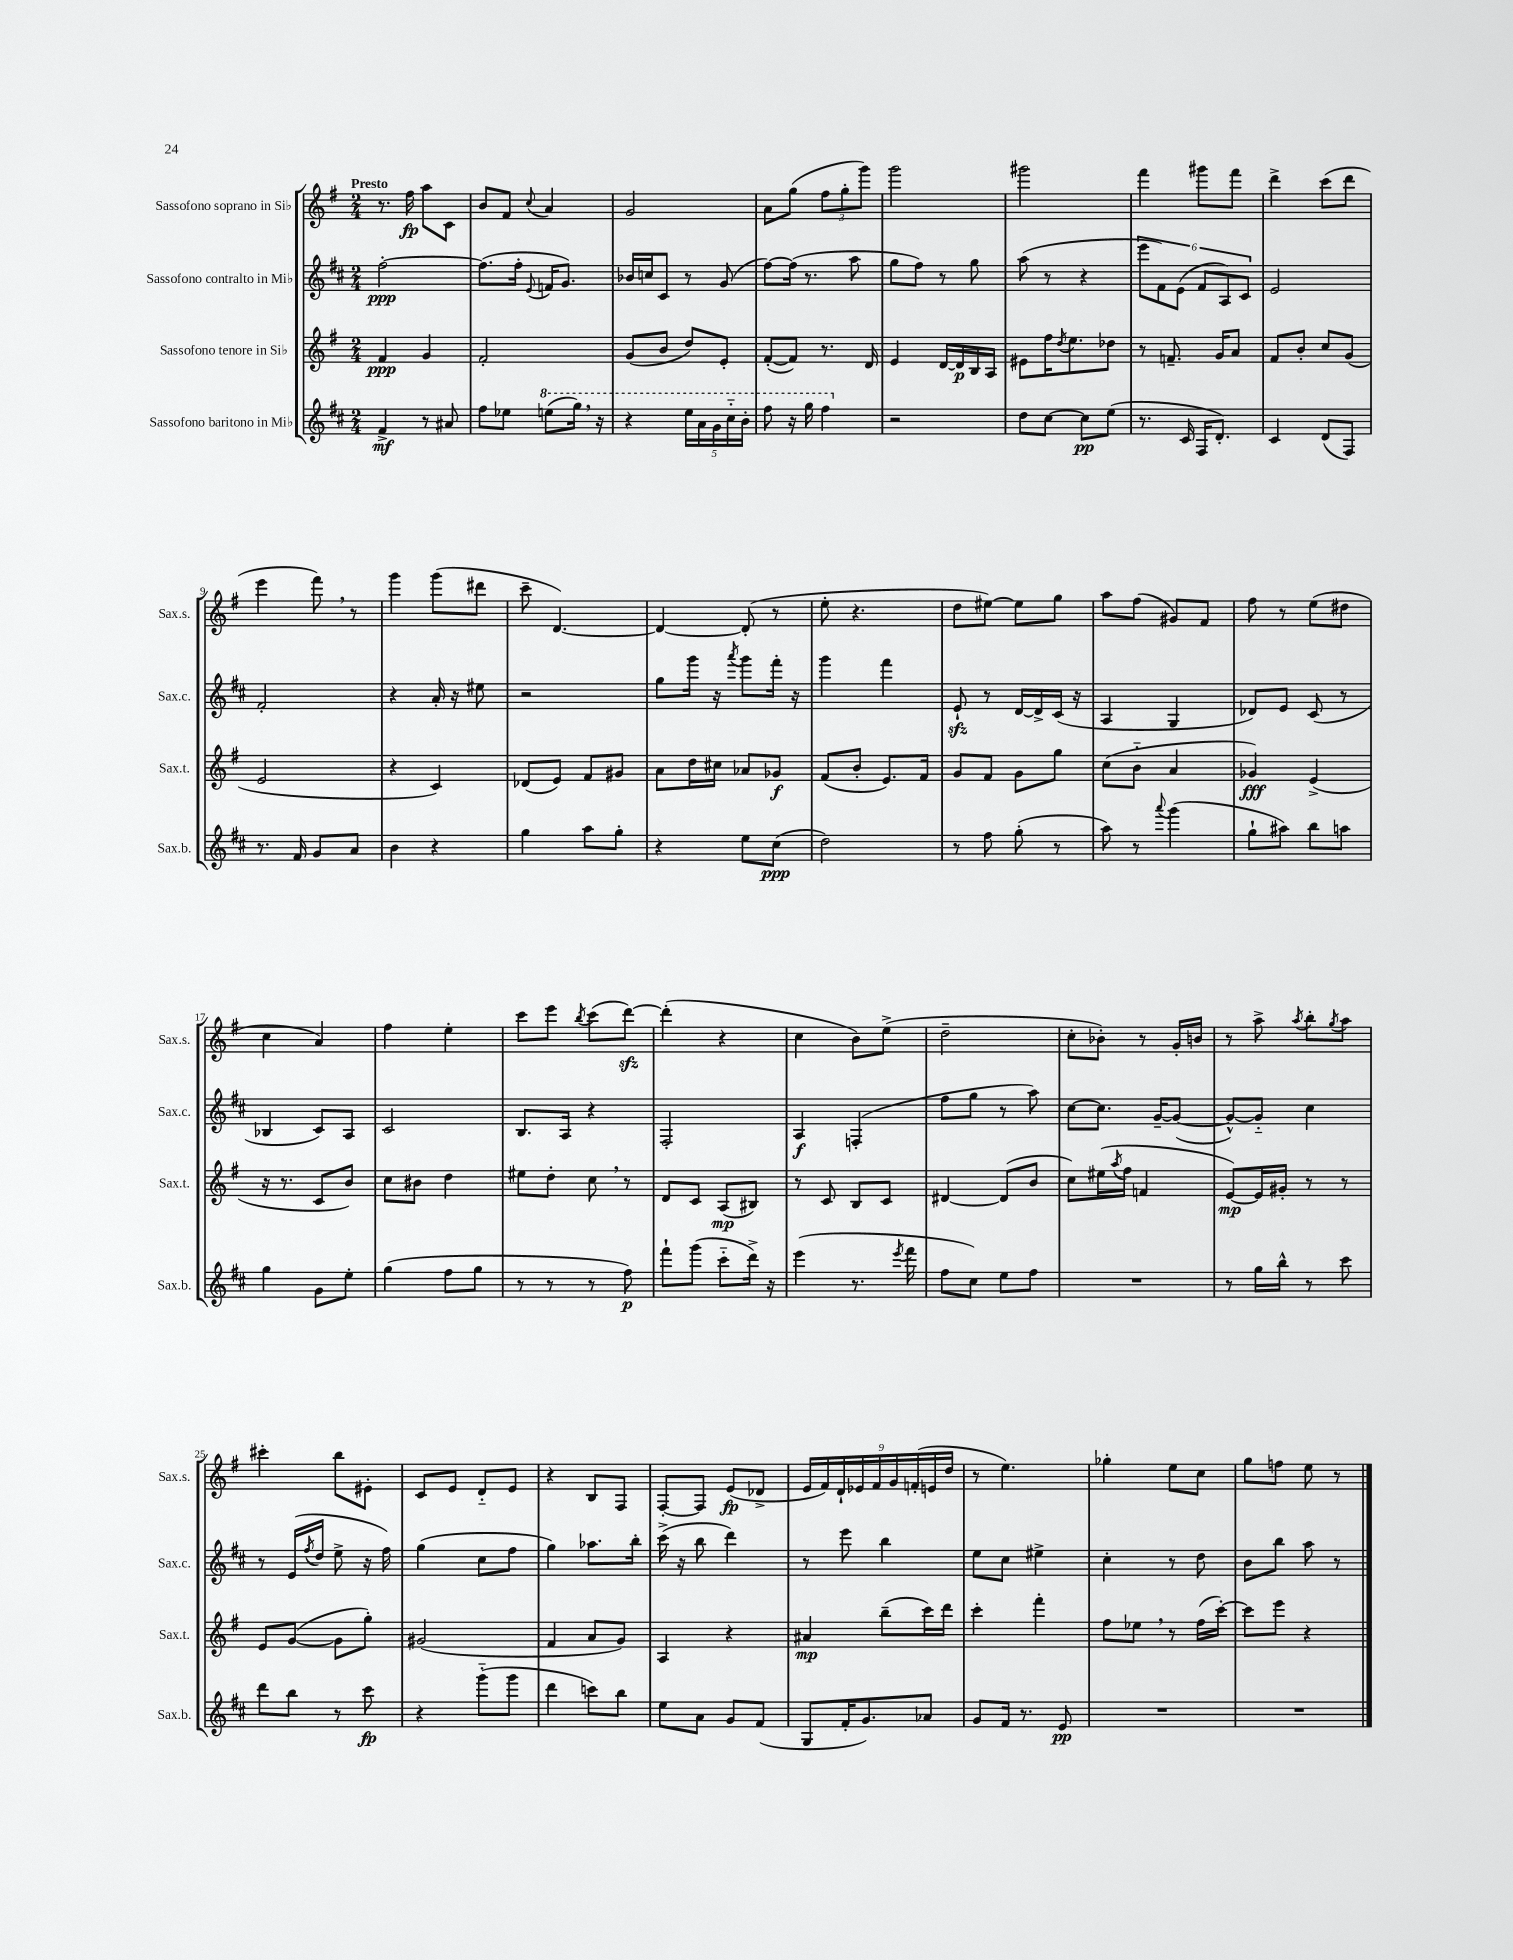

**kern	**kern	**kern	**kern
*staff4	*staff3	*staff2	*staff1
*clefG2	*clefG2	*clefG2	*clefG2
*k[f#c#]	*k[f#]	*k[f#c#]	*k[f#]
*M2/4	*M2/4	*M2/4	*M2/4
4f#^	4f#	[2ff#'	8.r
.	.	.	16ff#
8r	4g	.	8aa
8a#	.	.	8c
=	=	=	=
8ff#	2f#'	(8.ff#]	8b
8ee-	.	.	8f#
.	.	16ff#'	.
.	.	8qqe	8qqcc
(8eee	.	16f	4a
.	.	8.g)	.
16ggg)	.	.	.
16r	.	.	.
=	=	=	=
4r	(8g	16b-	2g
.	.	16cc	.
.	8b	8c#	.
20eee	8dd)	8r	.
20aa	.	.	.
20gg	.	.	.
.	8e'	(8g	.
20ccc#'~	.	.	.
20bb'	.	.	.
=	=	=	=
8fff#	([8f#'	[8ff#)	8a
16r	8f#])	(16ff#]	(8gg
16ggg	.	8.r	.
4fff#	8.r	.	12ff#
.	.	.	12gg'
.	.	8aa	.
.	.	.	12ggg)
.	16d	.	.
=	=	=	=
2r	4e	8gg	2ggg
.	.	8ff#)	.
.	[16d	8r	.
.	16d]	.	.
.	16B	8gg	.
.	16A	.	.
=	=	=	=
8dd	8e#	(8aa	2ggg#
[8cc#	16ff#	8r	.
.	8qdd	.	.
.	8.ee	.	.
8cc#]	.	4r	.
(8ee	8dd-	.	.
=	=	=	=
8.r	8r	12eee	4fff#
.	.	12f#)	.
.	8.f~	.	.
.	.	(12e	.
16c#	.	.	.
16F#	.	12f#	8ggg#
8.d')	16g	.	.
.	.	12A)	.
.	8a	.	8fff#
.	.	12c#	.
=	=	=	=
4c#	8f#	2e	4ddd^
.	8b'	.	.
(8d	8cc	.	(8ccc
8F#)	(8g	.	8ddd
=	=	=	=
8.r	2e	2f#'	4eee
16f#	.	.	.
8g	.	.	8fff#)
8a	.	.	8r
=	=	=	=
4b	4r	4r	4ggg
4r	4c)	16a'	(8ggg
.	.	16r	.
.	.	8ee#	8ddd#
=	=	=	=
4gg	(8d-	2r	8ccc~
.	8e)	.	[4.d)
8aa	8f#	.	.
8gg'	8g#	.	.
=	=	=	=
4r	8a	8gg	4d_
.	16dd	16ggg	.
.	16cc#	16r	.
.	.	8qaaa	.
8ee	8a-	8ggg	(8d']
(8cc#	8g-	16fff#'	8r
.	.	16r	.
=	=	=	=
2dd)	(8f#	4ggg	8ee'
.	8b'	.	4.r
.	8.e)	4fff#	.
.	16f#	.	.
=	=	=	=
8r	8g	8e`	8dd
8ff#	8f#	8r	[8ee#)
(8gg'	8g	[16d	8ee#]
.	.	16d^]	.
8r	8gg	(16c#	8gg
.	.	16r	.
=	=	=	=
8aa)	(8cc	4A	8aa
8r	8b'~	.	(8ff#
8qqaaa	.	.	.
(4ggg	4a	4G	8g#)
.	.	.	8f#
=	=	=	=
8gg`	4g-)	8d-)	8ff#
8aa#)	.	8e	8r
8bb	(4e^	(8c#	(8ee
8aa	.	8r	8dd#
=	=	=	=
4gg	16r	4B-	4cc
.	8.r	.	.
8g	8c	8c#)	4a)
8ee'	8b)	8A	.
=	=	=	=
(4gg	8cc	2c#	4ff#
.	8b#	.	.
8ff#	4dd	.	4ee'
8gg	.	.	.
=	=	=	=
8r	8ee#	8.B	8ccc
8r	8dd'	.	8eee
.	.	16A	.
.	.	.	8qbb
8r	8cc	4r	(8ccc
8ff#)	8r	.	[8ddd)
=	=	=	=
8fff#`	8d	2F#'	(4ddd']
(8ggg	8c	.	.
8ccc#'~	(8A	.	4r
16ddd^)	8B#)	.	.
16r	.	.	.
=	=	=	=
(4eee	8r	4A	4cc
.	8c	.	.
8.r	8B	(4F'	8b)
.	8c	.	(8ee^
8qeee	.	.	.
16fff#	.	.	.
=	=	=	=
8ff#	[4d#	8ff#	2dd~
8cc#)	.	8gg	.
8ee	(8d#]	8r	.
8ff#	8b	8aa)	.
=	=	=	=
2r	8cc)	[8cc#	8cc'
.	(16ee#	8.cc#]	8b-')
.	8qaa	.	.
.	16ff#	.	.
.	4f	.	8r
.	.	[16g~	.
.	.	(8g_	16g'
.	.	.	16b
=	=	=	=
8r	[8e)	8g^^_)	8r
16gg	16e]	8g'~]	8aa^
16bb^^	16g#'	.	.
.	.	.	8qaa
8r	8r	4cc#	8bb'
.	.	.	8qgg
8ccc#	8r	.	8aa
=	=	=	=
8ddd	8e	8r	4ccc#'
8bb	([8g	(16e	.
.	.	8qff#	.
.	.	16dd	.
8r	8g]	8ee^	8bb
8ccc#	8gg')	16r	8e#'
.	.	16ff#)	.
=	=	=	=
4r	(2g#	(4gg	8c
.	.	.	8e
(8ggg'~	.	8cc#	8d'~
8ggg	.	8ff#	8e
=	=	=	=
4ddd	4f#	4gg)	4r
8ccc)	8a	8.aa-	8B
8bb	8g)	.	8F#
.	.	16bb'	.
=	=	=	=
8ee	4A	(16ccc#^	[8F#'
.	.	16r	.
8a	.	8bb	8F#]
8g	4r	4ddd)	(8e
(8f#	.	.	8d-^
=	=	=	=
8G	4a#	8r	18e
.	.	.	18f#)
.	.	.	18d`
16f#'	.	8eee	.
.	.	.	18e-
8.g)	.	.	.
.	.	.	18f#
.	(8bb~	4bb	.
.	.	.	18g
.	.	.	(18f'
8a-	16ccc)	.	.
.	.	.	18e
.	16ddd	.	.
.	.	.	18dd
=	=	=	=
8g	4ccc'	8ee	8r
16f#	.	8cc#	4.ee)
8.r	.	.	.
.	4fff#'	4ee#^	.
8e	.	.	.
=	=	=	=
2r	8ff#	4cc#'	4gg-'
.	8ee-	.	.
.	8r	8r	8ee
.	(16ff#	8dd	8cc
.	[16ccc')	.	.
=	=	=	=
2r	8ccc]	8b	8gg
.	8eee	8bb	8ff
.	4r	8aa	8ee
.	.	8r	8r
==	==	==	==
*-	*-	*-	*-
